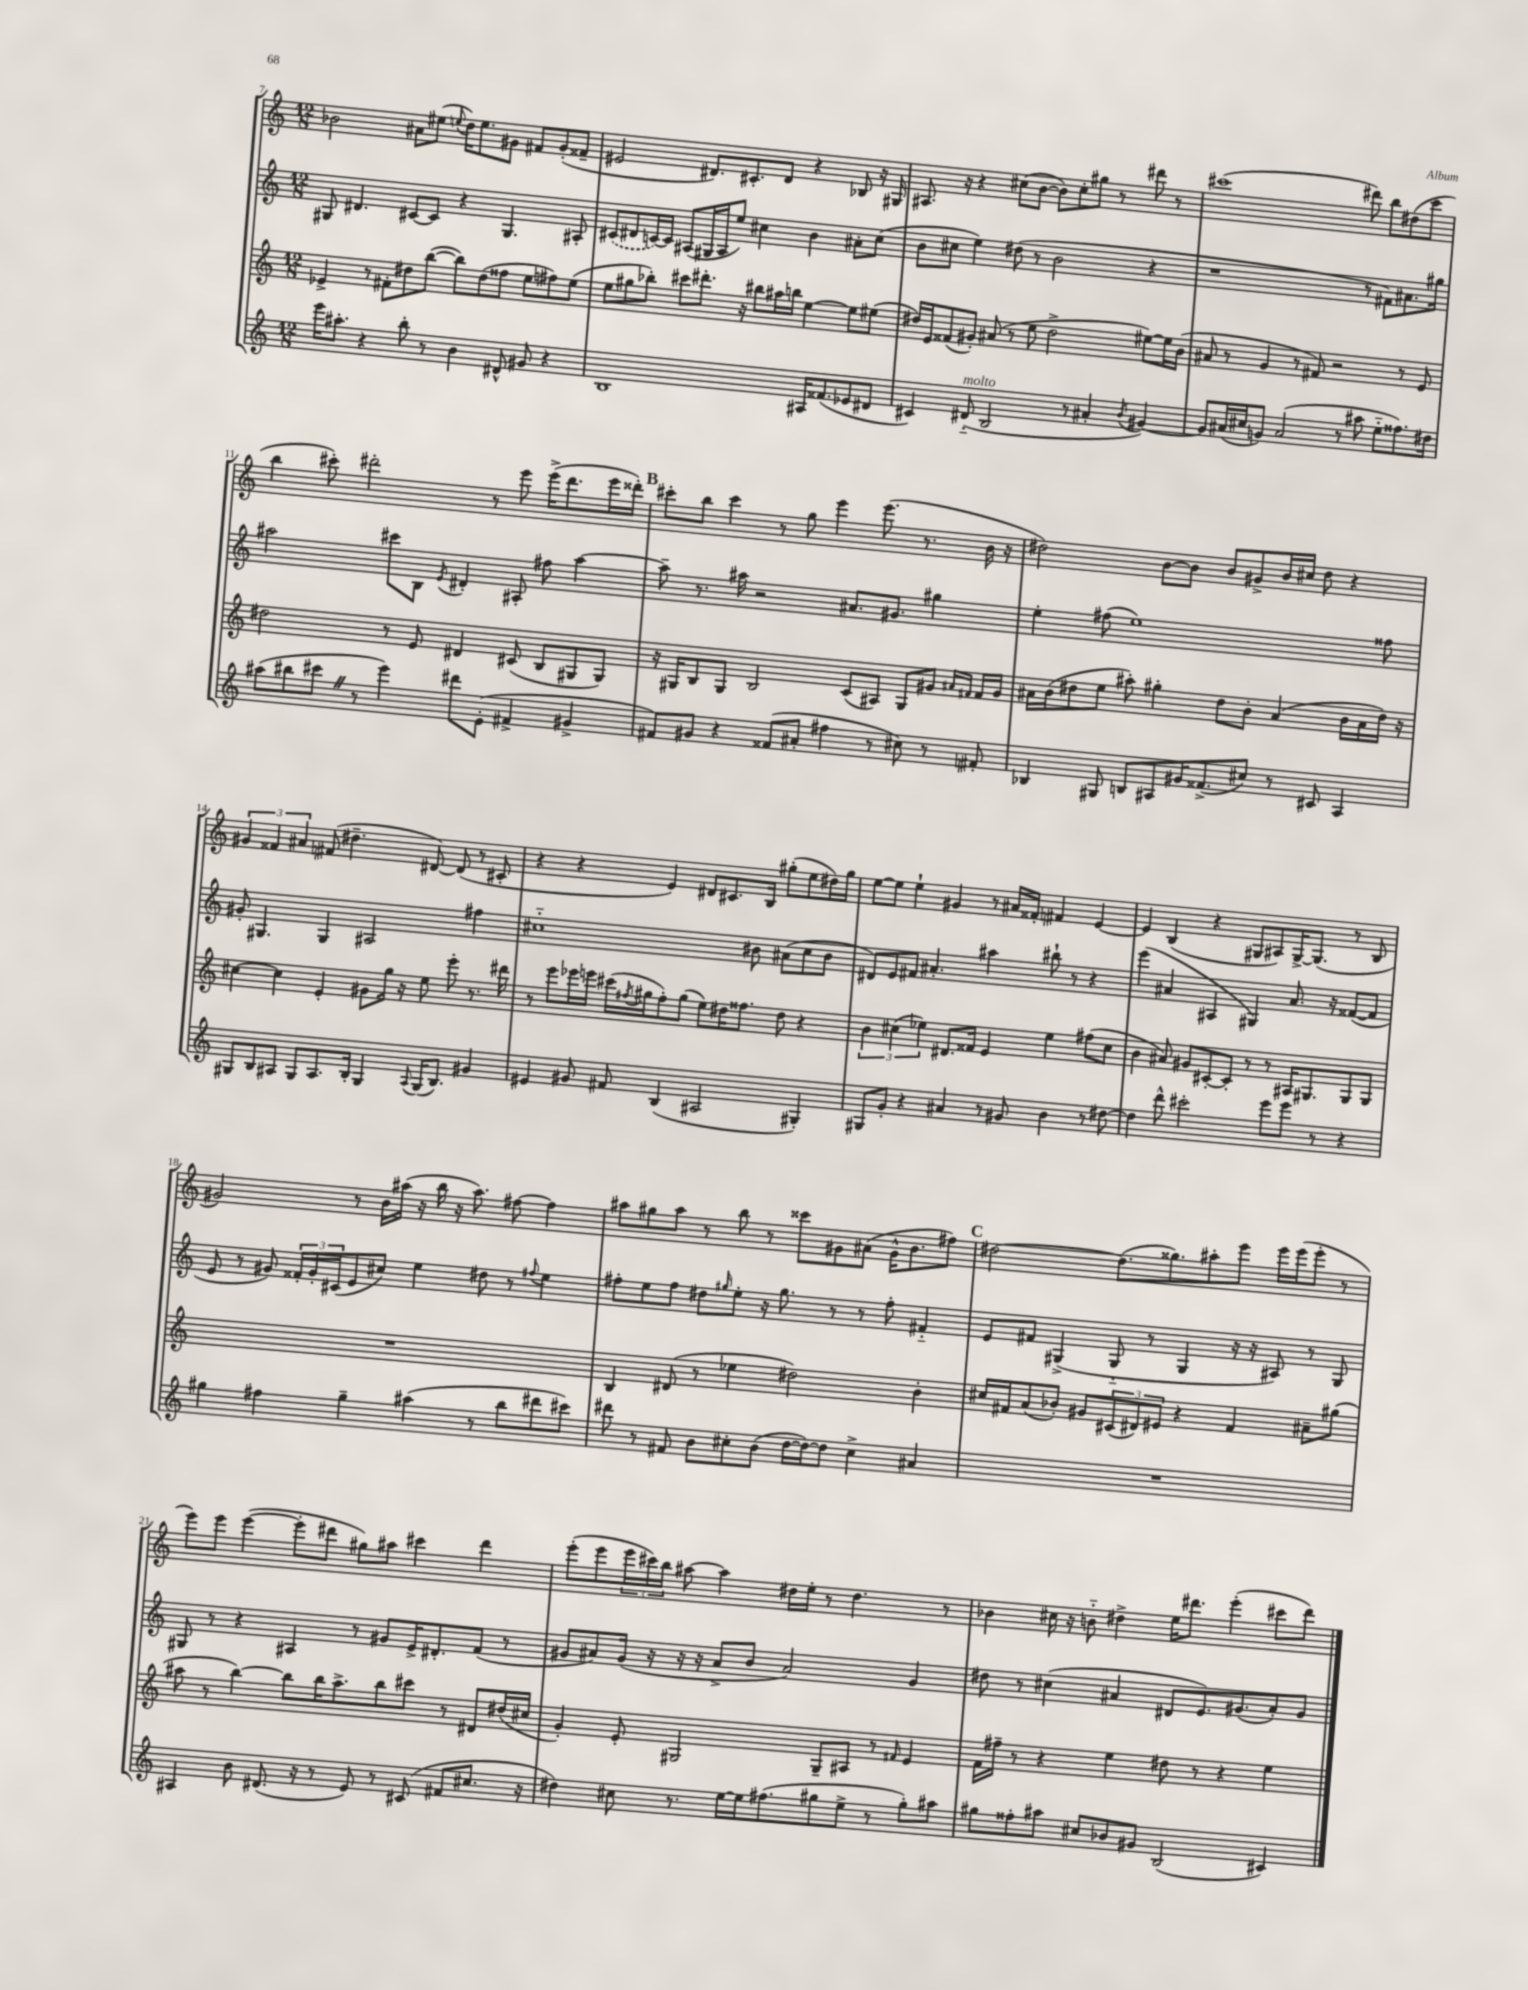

**kern	**kern	**kern	**kern
*part4	*part3	*part2	*part1
*staff4	*staff3	*staff2	*staff1
*clefG2	*clefG2	*clefG2	*clefG2
*k[]	*k[]	*k[]	*k[]
*M12/8	*M12/8	*M12/8	*M12/8
=7	=7	=7	=7
16eee\KL	4e-X^/	8G#X/	2b-X\
8.aa#X'\J	.	.	.
.	.	4.d#X/	.
4r	8r	.	.
.	8f#X'\L	.	.
8bb'\	8dd#X\	[8c#X/L	8a#X\L
8r	([8bb\J	8c#/J]	(8ee#X\J
.	.	.	8qqeen/
4b\	8bb\L])	4r	16dd\KL)
.	.	.	8.ee\
.	(8dd#\	.	.
8d#X^^/	8ff##X\J	4.G#/	8g#X\J
8g#X/	8ee\L	.	8f#X/L
4r	8ff#X\)	.	(8g#'/
.	(8ee\J	8A#X'/	8f##X~/J
=8	=8	=8	=8
1B	8ee\L	(8c#X/L	2e#X/
.	8gg#X\	8d#X/	.
.	8bb-X'\J)	[16cn/L)	.
.	.	16c/JJ]	.
.	8ccc#X\L	(8A#X/L	.
.	8.ddd#X'\J	16G#X/L	8.d#X/L)
.	.	16A#/J	.
.	.	8ee/J)	.
.	16r	.	8.c#X'/
.	8bb#X\L	4cc#X\	.
.	16aa#X\L	.	8d#/J
.	16bbn\JJ	.	.
16A#X/KL	[4ee\	4b\	4r
(8.f##X/	.	.	.
8e-X/	8ee\L]	8a#X'\L	8B-X/
8d#X/J	(8ee#X\J	(8cc#\J	16r
.	.	.	16G#X/
=9	=9	=9	=9
4c#X/)	16dd#X/LL)	8b\L	8.A#X/
.	16e/J	.	.
.	(8f##X/	8cc#X\J	.
.	.	.	16r
!LO:TX:a:i:t=molto	!	!	!
(8d#X/	8g#X'/J)	4ee\)	4r
2B/	(8a#X/	.	.
.	8r	(8dd#X\	(8cc#X\L
.	8ee\	8r	[8b\J
.	2dd#^\	2b\	8b\L])
8r	.	.	8cc#'\
4a#X'/	.	.	8gg#X\J
.	.	.	8r
8qb/	.	.	.
[4g#X/)	[8ee#X\L)	4r	8ddd#X\
.	16ee#\L]	.	8r
.	(16b\JJ	.	.
=10	=10	=10	=10
8g#/L]	8a#X/	1r	(1ccc#X
(16a#X/L	8r	.	.
16cc#X/J	.	.	.
8gn/J)	4g/	.	.
(2a#/	.	.	.
.	8r	.	.
.	8f#X/)	.	.
.	2r	.	.
8r	.	.	.
8aa#X\	.	8r	8ddd#X\)
8ee\L	.	8f#X\L)	8bb\L
8.ff##X\)	8r	8.a#X\	(8dd#X\
.	8e/	.	8ccc#\J
16dd#X\Jk	.	16gg#X\Jk	.
!!LO:LB:g=z
=11	=11	=11	=11
(8aa#X\L	2dd#X\	2aa#X\	4bb\
8bb#X\	.	.	.
8ccc#XZ\J	.	.	8ccc#X'\)
8r	.	.	2ddd#X'\
4eee\)	8r	8ccc#X\L	.
.	8e/	8B\J	.
.	.	8qe/	.
8ddd#X\L	4d#X/	4d#X'/	.
(8e'\J	.	.	8r
4f#X^/	(8c#X/	8A#X'/	8eee\
.	8B/L	8ff#X\	(16eee^\KL
.	.	.	8.ddd#\
4g#X^/	8G#X/	[4aa#\	.
.	8G#/J)	.	16eee\L
.	.	.	16ddd##X'\JJ)
!!LO:REH:place=s1:t=B
=12	=12	=12	=12
8f#X/L)	16r	8aa#~\]	8ccc#X'\L
.	16G#X/KL	.	.
8g#X/J	8B/	8.r	8bb\J
4r	8G#/J	.	4ccc#\
.	.	16aa#X\	.
.	2B/	2r	.
(8f##X/L	.	.	8r
8a#X'/J	.	.	8gg\
4ff#X\	.	.	4eee\
.	(8c/L	8.a#X/L	.
8r	8A#X/J)	.	(8.eee\
.	.	8.g#X/J	.
8cc#X\)	8G#/L	.	.
.	.	.	8.r
8r	8g#X/J	4gg#X\	.
.	16qqa#X/LL	.	.
.	16qqf#X/JJ	.	.
8f#X'/	16f#/LL	.	16b\
.	16g#/JJ	.	16r
=13	=13	=13	=13
4B-X/	16a#X\LL	4ee'\	2dd#X\)
.	(16b\J	.	.
.	8dd#X\	.	.
8G#X/	8ee\J	(8ff#X\	.
8Bn/L	8aa#X'\)	1ee)	.
8A#X/	4gg#X'\	.	[8b\L
16g#X/K	.	.	8b\J]
(8.f##X^/	.	.	.
.	8dd#\L	.	8b/L
8cc#X/J)	8b'\J	.	8g#X^/
8r	(4a#/	.	16b/L
.	.	.	16cc#X/JJ
8c#X/	.	.	8dd#\
4A#/	16b\LL	.	4r
.	16a#\	.	.
.	16dd#\JJ)	8ff##X\	.
.	16r	.	.
!!LO:LB:g=z
=14	=14	=14	=14
8G#X/L	[4cc#X\	8g#X'/	6g#X/
8B/	.	4.G#X/	.
.	.	.	6f##X/
8A#X/J	4cc#\]	.	.
.	.	.	6a#X/
8G#/L	.	.	.
8.A#/	4e'/	4G#/	(8f#X/
.	.	.	4.dd#X~\
16B'/Jk	.	.	.
4G#/	8g#X\L	2A#X/	.
.	16gg\Jk	.	.
.	16r	.	.
8qqA#/	.	.	.
(16G#/KL	8ee\	.	[8d#X/)
8.B/J)	.	.	.
.	8eee'\	.	(8d#/]
4g#X/	8.r	4ff#X\	8r
.	.	.	8c#X'/
.	16ddd#X\	.	.
=15	=15	=15	=15
4e#X/	8r	1cc#X	4r
.	8eee\L	.	.
8g#X/	16eee-X\L	.	4r
.	16eeen\JJ	.	.
8f#X/	(16ccc#X\LL	.	.
.	8qff#X/	.	.
.	16gg#X\J	.	.
(4B/	8ff#'\)	.	4e/)
.	(8gg#\J	.	.
2A#X/	8ee\L)	.	8d#X/L
.	16dd#X\K	.	8.c#X/
.	8.ff##X\J	.	.
.	.	8b#X\	.
.	.	.	16B/Jk
.	8dd#\	(8a#X\L	(8gg#X'\L
4G#X'/)	4r	8cc#\	8ee\
.	.	8b#\J	16dd#X\L)
.	.	.	16gg#\JJ
=16	=16	=16	=16
8G#X/L	6b\	8d#X/L)	[8ee\L
8g'/J	.	8e/	8ee\J]
.	(6cc#X\	.	.
4r	.	8f#X/J	4ee`\
.	6ee-X\)	.	.
.	.	4.a#X'/	.
4a#X/	8.d#X/L	.	4g#X/
.	16f##X/Jk	.	.
8r	4e/	4aa#X\	8r
8g#X/	.	.	16a#X/LL
.	.	.	16f##X'/JJ
4b\	4ee-\	8bb#X`\	4f#X/
.	.	8r	.
8r	(8ff#X\L	4r	[4e/
[8dd#X\	8cc#\J	.	.
=17	=17	=17	=17
4dd#\]	4b\	(4eee\	4e/]
8ddd^^\	8a#X/)	4a#X/	(4B/
2ccc#X'\	8g#X/L	.	.
.	[8c#X'/	4A#X/	4r
.	8c#'/J]	.	.
.	8r	4G#X/)	8G#X/L
8eee\L	8r	.	8A#X/)
8eee\J	16A#X/KL	8.a#/	[16G#^/K
.	8.G#X/	.	(8.G#/J]
8r	.	.	.
.	.	16r	.
4r	8G#/	([8f##X/L	8r
.	8G#/J	8f##/J]	8B/
!!LO:LB:g=z
=18	=18	=18	=18
4gg#X\	1.r	8e/	2g#X/)
.	.	8r	.
4ff#X\	.	8g#X/)	.
.	.	24f##X'/LL	.
.	.	24g#'/	.
.	.	(24c#X/J	.
4gg#~\	.	8e/	8r
.	.	8cc#X/J)	16b\LL
.	.	.	(16aa#X\JJ
(4aa#X\	.	4ee\	16r
.	.	.	16bb\
.	.	.	16r
.	.	.	8.aa#\)
8r	.	8dd#X\	.
8bb\L	.	8r	[8ff#X\
.	.	8qqff#X/	.
8ddd#X\	.	4ee\	4ff#\]
8ccc#X\J)	.	.	.
=19	=19	=19	=19
8ddd#X\	4B/	8ff#X'\L	8aa#X\L
8r	.	8ee\	8gg#X\
8f#X/	(8d#X/	8ff#\J	8aa#\J
8b\L	8r	8dd#X\L	8r
.	.	16qqgg#X/	.
8cc#X'\	4ee-X\	8ee'\J	8bb\
(8b\J	.	16r	8r
.	.	8.gg#\	.
[16dd\LL	2dd#X\)	.	8ccc##X\L
16dd\J_)	.	.	.
8dd\J]	.	8r	8g#X\
4cc#^\	.	8r	(8a#X\J
.	.	8ff#'\	16g#^^\KL
.	.	.	8.b\
4a#X/	4b'\	4f#X/	.
.	.	.	8ff#X\J)
!!LO:REH:place=s1:t=C
=20	=20	=20	=20
1.r	16cc#X/LL	8e/L	[2dd#X\
.	16f#X/J	.	.
.	(8a/	8f#X/J	.
.	8b-X'/J)	(4G#X^/	.
.	8g#X/L	.	.
.	(12c#X/	8G#/	(8.dd#\L]
.	12d#X/)	.	.
.	.	8r	.
.	12e#X/J	.	.
.	.	.	8.gg##X\)
.	4r	4G#/	.
.	.	.	8aa#X'\
.	4f#/	16r	8eee\J
.	.	16r	.
.	.	8A#X/)	16eee\LL
.	.	.	(16eee\J
.	8a#X~\L	8r	8eee'\J
.	(8gg#X\J	8G#/	8r
!!LO:LB:g=z
=21	=21	=21	=21
4A#X/	8aa#X\	8G#X/	8eee\L)
.	8r	8r	8eee\J
8b\	[4bb\)	4r	([4eee\
(8.d#X/	.	.	.
.	8bb\L]	4A#X/	8eee'\L]
16r	.	.	.
8r	16bb\K	.	8ddd#X\J
.	8.aa#^\	.	.
8e/)	.	8r	8gg#X\L)
8r	8bb\	8g#X/L	8aa#X\J
(8c#X/	8ccc#X\J	16e^/K	4ccc#X\
.	.	8.d#X'/	.
8f#X/L	8r	.	.
8.cc#X/J	8d#X/L	(8f/J	4ddd#\
.	(16dd#X/L	8r	.
16r	16cc#X/JJ	.	.
=22	=22	=22	=22
4dd#X\)	4g'/)	8g#X/L	(8eee'\L
.	.	8a#X/)	8eee\
8cc#X\	8e'/	(16g#/Jk	24eee\L
.	.	.	24ccc#X\)
.	.	16r	.
.	.	.	24bb\JJ
8.r	2G#X/	16r	[8aa#X\
.	.	16r	.
.	.	8a#^/L	4aa#\]
[16ee\LL	.	.	.
16ee\J]	.	8b/J	.
(8.ff#X\	.	.	.
.	.	2a#/)	16dd#X\LL
.	.	.	16ee'\JJ
8gg#X\	8G#~/L	.	8r
8ee^\J	8A#X/J	.	4.dd#\
8r	8r	.	.
.	16qqf#X/	.	.
8gg#'\L)	4e/	4g#/	.
8aa#X\J	.	.	8r
=23	=23	=23	=23
8gg#X\L	16f\LL	8dd#X\	4b-X\
.	16ff#X~\JJ	.	.
8ff##X'\	8r	8r	.
8aa#X\J	4r	(4cc#X\	16cc#X\
.	.	.	16r
8cc#X/L	.	.	8bn\
8b-X/	4ee\	4a#X/	4dd#X^\
8g#X/J	.	.	.
(2B/	8dd#X\	8d#X/L	16ee\KL
.	.	.	8.ddd#X\J
.	8r	8.e/)	.
.	4r	.	(4eee'\
.	.	(8.g#X/	.
4c#X/)	4ee\	8a#'/)	8ccc#X\L
.	.	8g#/J	8ddd#\J)
==	==	==	==
*-	*-	*-	*-
